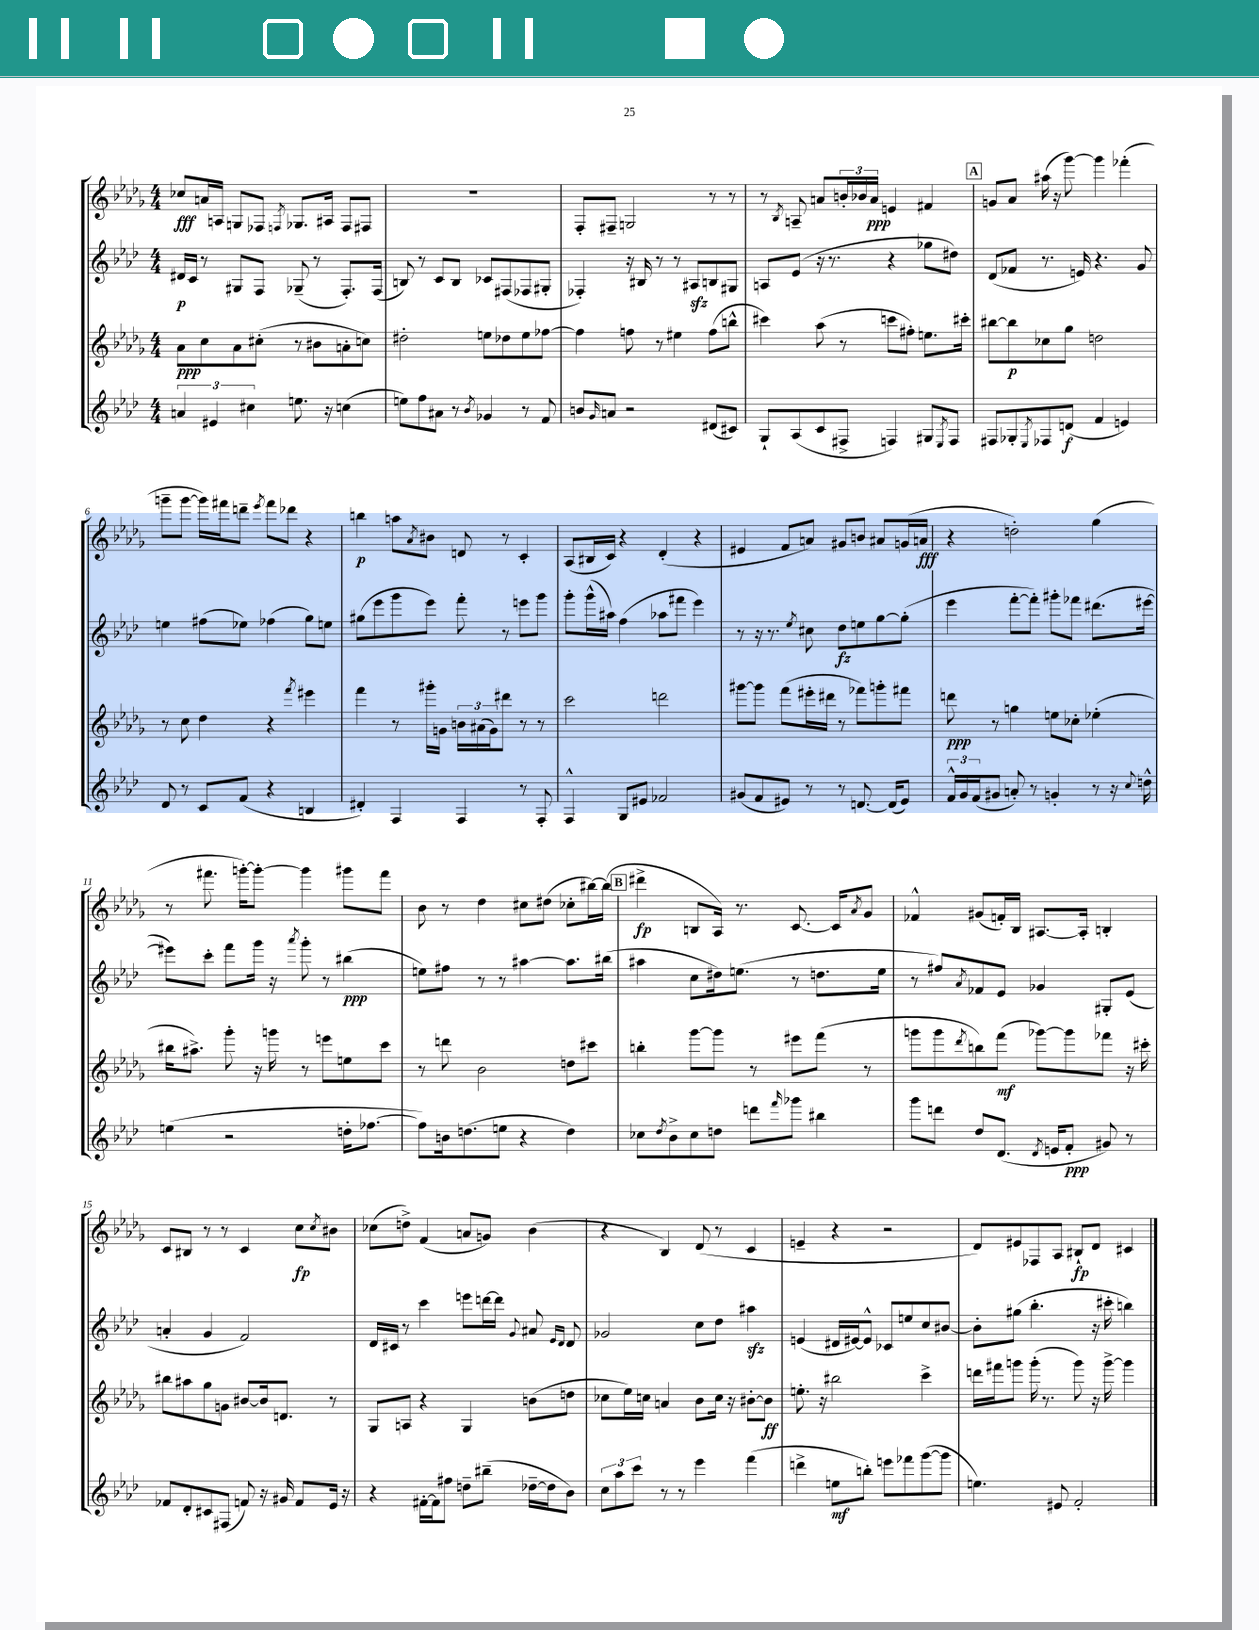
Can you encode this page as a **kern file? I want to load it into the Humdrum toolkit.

**kern	**dynam	**kern	**dynam	**kern	**dynam	**kern	**dynam
*part4	*part4	*part3	*part3	*part2	*part2	*part1	*part1
*staff4	*staff4	*staff3	*staff3	*staff2	*staff2	*staff1	*staff1
*clefG2	*	*clefG2	*	*clefG2	*	*clefG2	*
*k[b-e-a-d-]	*	*k[b-e-a-d-g-]	*	*k[b-e-a-d-]	*	*k[b-e-a-d-g-]	*
*M4/4	*	*M4/4	*	*M4/4	*	*M4/4	*
=1	=1	=1	=1	=1	=1	=1	=1
6an/	.	8a-\L	ppp	16d#X/LL	p	8cc-X/L	fff
.	.	.	.	16c/JJ	.	.	.
.	.	8cc\	.	8r	.	16an/L	.
6e#X/	.	.	.	.	.	.	.
.	.	.	.	.	.	16An/JJ	.
.	.	8a-\	.	8G#X/L	.	8Gn/L	.
6cc#X\	.	.	.	.	.	.	.
.	.	(8cc#X'\J	.	8F/J	.	8F-X/J	.
.	.	.	.	.	.	8qFn/	.
8.een\	.	8r	.	(8G-X~/	.	8.G-X/L	.
.	.	8b#X\L	.	8r	.	.	.
16r	.	.	.	.	.	16A#X/Jk	.
(4ccn\	.	8an'\	.	8.F'/L)	.	8F/L	.
.	.	8ccn\J)	.	.	.	8F#X/J	.
.	.	.	.	(16F/Jk	.	.	.
=2	=2	=2	=2	=2	=2	=2	=2
8een\L)	.	2dd#X'\	.	8Bn/)	.	1r	.
8ff\	.	.	.	8r	.	.	.
8a#X\J	.	.	.	8c/L	.	.	.
8r	.	.	.	8B/J	.	.	.
8qb-/	.	.	.	.	.	.	.
4g-X/	.	8een\L	.	8c-X/L	.	.	.
.	.	8dd-X\	.	(8F#X/	.	.	.
8r	.	8ee\	.	8F-X/	.	.	.
8f/	.	[8ff-X\J	.	8G#X'/J	.	.	.
=3	=3	=3	=3	=3	=3	=3	=3
8bn/L	.	4ff-\]	.	4F-X'/)	.	8F'/L	.
16qqg/	.	.	.	.	.	.	.
8an/J	.	.	.	.	.	8F#X~/J	.
2r	.	8ffn\	.	16r	.	2Gn/	.
.	.	.	.	16B#X/	.	.	.
.	.	8r	.	8r	.	.	.
.	.	4ee#X\	.	8r	.	.	.
.	.	.	.	8A#Xzz/L	.	.	.
(8d#X/L	.	(8ff\L	.	8Bn/	.	8r	.
8c#X/J)	.	8bbn^^\J	.	8G#X/J	.	8r	.
=4	=4	=4	=4	=4	=4	=4	=4
8G`/L	.	4ccc#X\)	.	8An/L	.	8r	.
.	.	.	.	.	.	8qB-/	.
(8A-/	.	.	.	(8e-/J	.	8An~/	.
8c/	.	(8aa-\	.	16r	.	8an/L	.
.	.	.	.	8.r	.	.	.
8F#X^/J	.	8r	.	.	.	24bn'/L	.
.	.	.	.	.	.	24b-X/	.
.	.	.	.	.	.	24a/JJ	ppp
4Fn/)	.	8cccn\L	.	4r	.	4en/	.
.	.	8ff#X'\J)	.	.	.	.	.
8G#X/L	.	8.een\L	.	8gg-X\L	.	4f#X/	.
8qE-/	.	.	.	.	.	.	.
8F/J	.	.	.	8dd#X\J)	.	.	.
.	.	16ccc#X'\Jk	.	.	.	.	.
!!LO:REH:place=s1:t=A
=5	=5	=5	=5	=5	=5	=5	=5
8F#X/L	.	[8bb#X\L	.	(8d-/L	.	8gn/L	.
8G-X'/	.	8bb#\]	p	8f-X/J	.	8a-/J	.
8qE-/	.	.	.	.	.	.	.
8F-X/	.	8cc-X\	.	8.r	.	(16aa#X\	.
.	.	.	.	.	.	16r	.
(8dn/J	f	8gg-\J	.	.	.	[8ggg-\)	.
.	.	.	.	16en/)	.	.	.
4f/	.	2ddn\	.	4.r	.	4ggg-\]	.
4en/)	.	.	.	.	.	(4fff-X'\	.
.	.	.	.	8g/	.	.	.
!!LO:LB:g=z
=6	=6	=6	=6	=6	=6	=6	=6
8d-/	.	8r	.	4een\	.	8gggn~\L	.
8r	.	8cc\	.	.	.	[8ggg\J	.
8c/L	.	4dd-\	.	(8ff#X\L	.	16ggg\LL])	.
.	.	.	.	.	.	16fff#X\J	.
(8f/J	.	.	.	8ee-X\J)	.	8dddn~\J	.
.	.	.	.	.	.	8qeee-/	.
4r	.	4r	.	(4ff-X\	.	8fff#\L	.
.	.	.	.	.	.	8ddd-X\J	.
.	.	8qfff/	.	.	.	.	.
4Bn/	.	4eee#X\	.	8gg\L)	.	4r	.
.	.	.	.	8een\J	.	.	.
=7	=7	=7	=7	=7	=7	=7	=7
4d#X'/)	.	4fff\	.	(8gg#X\L	.	4bbn\	p
.	.	.	.	8eee-\	.	.	.
4F/	.	8r	.	8ggg\	.	8aan\L	.
.	.	.	.	.	.	8qa-/	.
.	.	16ggg#X'\LL	.	8eee-\J)	.	8b#X\J	.
.	.	16gn\JJ	.	.	.	.	.
4F/	.	24bn\LL	.	8fff'\	.	8dn/	.
.	.	(24a#X\	.	.	.	.	.
.	.	24g\J)	.	.	.	.	.
.	.	8ddd#X\J	.	8r	.	8r	.
8r	.	8r	.	8eeen\L	.	4c'/	.
8F'/	.	8r	.	8ggg\J	.	.	.
=8	=8	=8	=8	=8	=8	=8	=8
4F^^/	.	2ccc\	.	8ggg'\L	.	(8A-/L	.
.	.	.	.	(16ggg^^\L	.	16B#X/L	.
.	.	.	.	16aa#X\JJ)	.	16c/JJ)	.
8G/L	.	.	.	(4ff\	.	4r	.
8e#X/J	.	.	.	.	.	.	.
2f-X/	.	2dddn\	.	8aa-X\L	.	(4d-'/	.
.	.	.	.	8fff#X\J	.	.	.
.	.	.	.	4eee-\)	.	4r	.
=9	=9	=9	=9	=9	=9	=9	=9
(8g#X/L	.	[8ggg#X\L	.	8r	.	4e#X/	.
8f/	.	8ggg#\J]	.	16r	.	.	.
.	.	.	.	8.r	.	.	.
8e#X/J)	.	(8fff\L	.	.	.	8f/L	.
.	.	.	.	8qee-/	.	.	.
8r	.	16eee#X'\L	.	8cc#X\	.	8an/J)	.
.	.	16ddd#X\JJ	.	.	.	.	.
8r	.	8r	.	8dd-\L	fz	8g#X/L	.
[8.dn/	.	8fff-X\L)	.	8een\	.	8bn/J	.
.	.	8gggn'\	.	[8gg\	.	8a#X/L	.
(16d/KL]	.	.	.	.	.	.	.
8e#/J)	.	8fff#X\J	.	(8gg'\J]	.	(16gn/L	.
.	.	.	.	.	.	16an/JJ	fff
=10	=10	=10	=10	=10	=10	=10	=10
24f^^/LL	.	8dddn\	ppp	4eee-\	.	4r	.
24g/	.	.	.	.	.	.	.
(24f/J	.	.	.	.	.	.	.
8g#X/J	.	8r	.	.	.	.	.
8an'/)	.	4ggn\	.	[8fff'\L	.	2ddn'\)	.
8r	.	.	.	8fff'\J])	.	.	.
4gn'/	.	8een\L	.	8ggg#X'\L	.	.	.
.	.	8cc-X'\J	.	8fff-X\J	.	.	.
8r	.	(4ee-X'\	.	(8.ddd#X\L	.	(4gg-\	.
16r	.	.	.	.	.	.	.
8qqcc/	.	.	.	.	.	.	.
16ddn^^\	.	.	.	[16eee#X\Jk	.	.	.
!!LO:LB:g=z
=11	=11	=11	=11	=11	=11	=11	=11
(4een\	.	16bb#X\KL	.	8eee#X\L])	.	8r	.
.	.	8.aa#X^\J)	.	.	.	.	.
.	.	.	.	8ccc'\J	.	8.fff#X\	.
2r	.	8ggg-'\	.	8fff\L	.	.	.
.	.	.	.	.	.	[16gggn'\KL)	.
.	.	16r	.	16ggg\Jk	.	8ggg'\J_	.
.	.	16gggn\	.	16r	.	.	.
.	.	.	.	8qaaa-/	.	.	.
.	.	8r	.	8ggg'\	.	4ggg\]	.
.	.	8eeen\L	.	8r	.	.	.
16ddn'\KL	.	8een\	.	(4bb#X\	ppp	8ggg#X\L	.
[8.ff-X\J	.	.	.	.	.	.	.
.	.	8ccc\J	.	.	.	8fff#\J	.
=12	=12	=12	=12	=12	=12	=12	=12
8ff-\L])	.	8r	.	8een\L)	.	8b-\	.
16bn\k	.	8dddn\	.	8ff#X\J	.	8r	.
(8.ddn\	.	.	.	.	.	.	.
.	.	2b-\	.	8r	.	4dd-\	.
8een\J	.	.	.	8r	.	.	.
4r	.	.	.	[4aa#X\	.	8cc#X\L	.
.	.	.	.	.	.	(8dd#X\J	.
4dd\)	.	8ddn\L	.	8.aa#\L]	.	8cc-X'\L	.
.	.	8ccc#X\J	.	.	.	[16bb#X\L)	.
.	.	.	.	(16bb#X\Jk	.	(16bb#\JJ]	.
!!LO:REH:place=s1:t=B
=13	=13	=13	=13	=13	=13	=13	=13
8cc-X\L	.	4bbn'\	.	4aa#X\	.	4ddd#X^\	fp
8qdd-/	.	.	.	.	.	.	.
8b-^\	.	.	.	.	.	.	.
8cc-\	.	[8ggg-\L	.	8cc\L	.	8Bn/L	.
8ddn\J	.	8ggg-\J]	.	16dd#X\k)	.	16A-/Jk)	.
.	.	.	.	(8.een\J	.	8.r	.
8dddn\L	.	8r	.	.	.	.	.
16qqfff/	.	.	.	.	.	.	.
8ggg-X\J	.	8eee#X\L	.	8r	.	[8.c/	.
4bb#X\	.	(8fff\J	.	8.ddn\L	.	.	.
.	.	.	.	.	.	16c/KL]	.
.	.	.	.	.	.	8qa-/	.
.	.	8r	.	.	.	8g-/J	.
.	.	.	.	16ee\Jk	.	.	.
=14	=14	=14	=14	=14	=14	=14	=14
8ggg\L	.	8gggn\L	.	8r	.	4f-X^^/	.
8dddn\J	.	8ggg\	.	8ff#X/L)	.	.	.
.	.	8qddd-/	.	8qa-/	.	.	.
8dd-/L	.	8bbn\)	.	8f-X/	.	(8g#X/L	.
(8.d-/J	.	(8fff\J	mf	8e-/J	.	16fn'/L)	.
.	.	.	.	.	.	16B-/JJ	.
.	.	[8ggg-X\L)	.	4g-X/	.	[8.A#X/L	.
8qd-/	.	.	.	.	.	.	.
16en/KL	.	.	.	.	.	.	.
8f'/J	ppp	8ggg-\]	.	.	.	.	.
.	.	.	.	.	.	16A#'/Jk]	.
8g#X/)	.	8fff-X\J	.	8G#X'/L	.	4Bn'/	.
8r	.	16r	.	(8e-/J	.	.	.
.	.	16ccc#X'\	.	.	.	.	.
!!LO:LB:g=z
=15	=15	=15	=15	=15	=15	=15	=15
8f-X/L	.	8bb#X\L	.	4an'/	.	8c/L	.
8d-'/	.	8aa#X\	.	.	.	8B#X/J	.
8c#X/	.	8gg-\	.	4g/	.	8r	.
(8F#X/J	.	8gn\J	.	.	.	8r	.
8fn/)	.	[8b#X/L	.	2f/)	.	4c/	.
16r	.	16b#/k]	.	.	.	.	.
16g#X/	.	8.dn/J	.	.	.	.	.
8f/L	.	.	.	.	.	8cc\L	fp
.	.	.	.	.	.	8qcc/	.
16e-/Jk	.	8r	.	.	.	8b#X\J	.
16r	.	.	.	.	.	.	.
=16	=16	=16	=16	=16	=16	=16	=16
4r	.	8G-/L	.	16d-/LL	.	(8cc-X\L	.
.	.	.	.	16c#X/JJ	.	.	.
.	.	8An/J	.	8r	.	8ddn^\J)	.
[16f#X'\LL	.	4r	.	4ccc\	.	(4f/	.
16f#\J]	.	.	.	.	.	.	.
8ff#X\J	.	.	.	.	.	.	.
8ddn~\L	.	4G-/	.	8eeen\L	.	8an/L	.
(8bb#X~\J	.	.	.	[16dddn\L	.	8gn/J)	.
.	.	.	.	16ddd\JJ]	.	.	.
.	.	.	.	8qqg/	.	.	.
[16dd-X~\LL	.	(8bn\L	.	8a#X/	.	(4b-\	.
16dd-\J]	.	.	.	.	.	.	.
.	.	.	.	16qqe-/LL	.	.	.
.	.	.	.	16qqd-/JJ	.	.	.
8b-\J)	.	8ddn\J	.	8d-/	.	.	.
=17	=17	=17	=17	=17	=17	=17	=17
12cc\L	.	8cc-X\L	.	2g-X/	.	4r	.
12aa-\	.	.	.	.	.	.	.
.	.	16ee-\L)	.	.	.	.	.
12ccc\J	.	.	.	.	.	.	.
.	.	16ccn\JJ	.	.	.	.	.
8r	.	4an/	.	.	.	4B-/)	.
8r	.	.	.	.	.	.	.
4eee-\	.	8b-\L	.	8cc\L	.	(8d-/	.
.	.	16cc\Jk	.	8dd-\J	.	8r	.
.	.	16r	.	.	.	.	.
(4fff\	.	[8b#X'\L	.	4aa#Xzz\	.	4c/	.
.	.	8b#\J]	ff	.	.	.	.
=18	=18	=18	=18	=18	=18	=18	=18
4dddn^\	.	8.een'\	.	(4en/	.	4en~/	.
.	.	16r	.	.	.	.	.
8een\L	mf	2bb#X\	.	16d#X/LL	.	4r	.
.	.	.	.	[16e#X/J)	.	.	.
8bbn'\J)	.	.	.	8e#^^/J]	.	.	.
8eeen\L	.	.	.	8c-X/L	.	2r	.
8fff-X\	.	.	.	8een/	.	.	.
([8ggg\	.	4ccc^\	.	8cc/	.	.	.
8ggg\J]	.	.	.	[8b#X/J	.	.	.
=19	=19	=19	=19	=19	=19	=19	=19
4.een\)	.	16dddn\LL	.	8b#'\L]	.	8d-/L)	.
.	.	16fff#X\J	.	.	.	.	.
.	.	8gggn\J	.	(8gg#X\J	.	8e#X/	.
.	.	(16ggg'\	.	4.bb-'\	.	8F-X/	.
.	.	8.r	.	.	.	.	.
8e#X/	.	.	.	.	.	8A-/J	.
2f'/	.	8ggg\)	.	.	.	8B#X`/L	fp
.	.	16r	.	16r	.	8d-/J	.
.	.	[16ggg^\	.	16ccc#X'\	.	.	.
.	.	4ggg\]	.	4bbn\)	.	4c#X/	.
==	==	==	==	==	==	==	==
*-	*-	*-	*-	*-	*-	*-	*-
